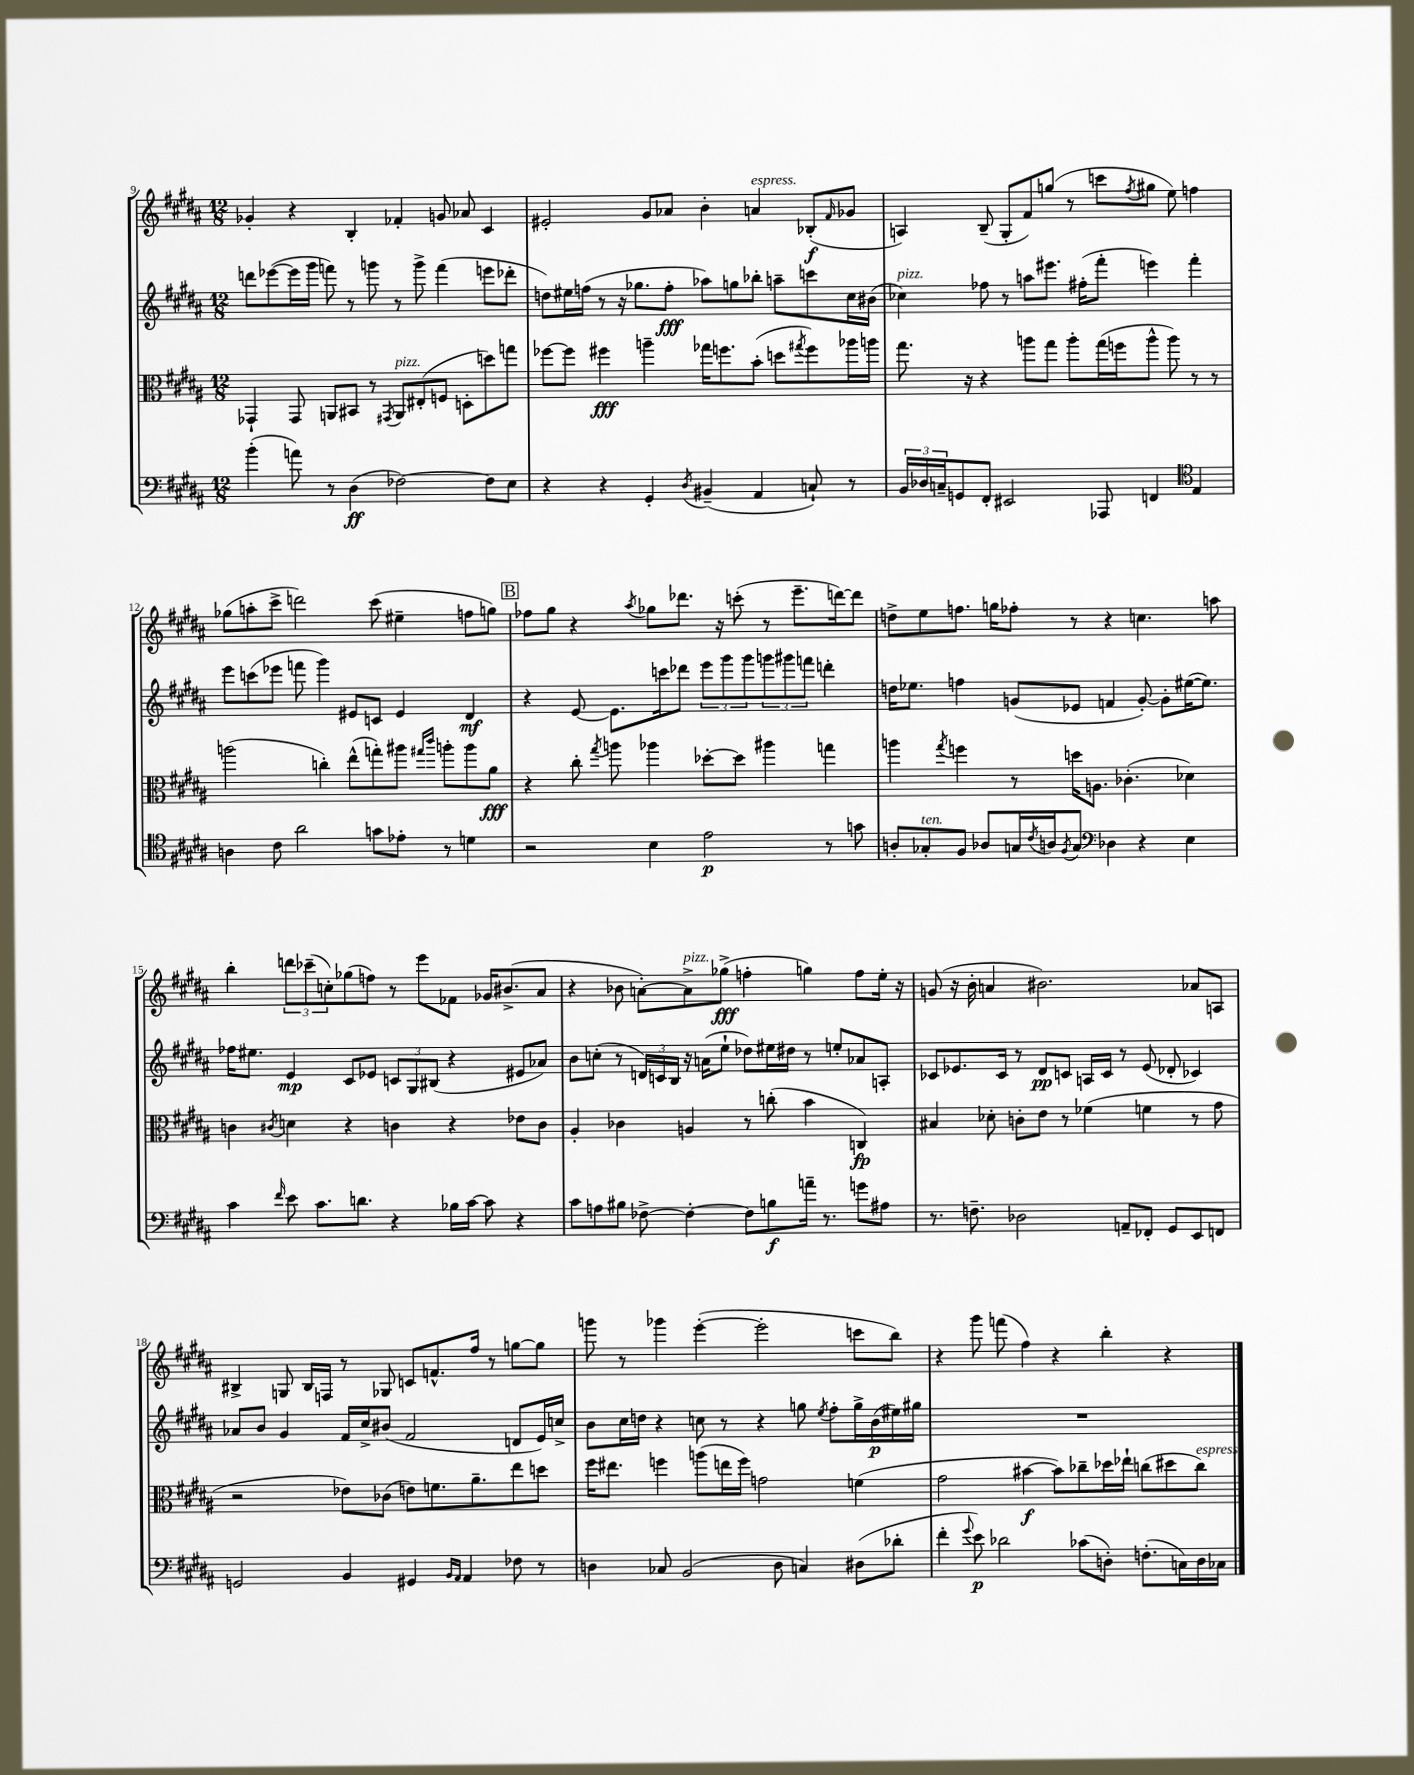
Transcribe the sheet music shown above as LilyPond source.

<<
\new StaffGroup <<
\new Staff = "s0" {
    \clef treble \key b \major \numericTimeSignature \time 12/8
    ges'4-. r4 b4-. fes'4-. g'8 aes'8 cis'4 |
    eis'2-. gis'8 aes'8 b'4-. a'4^\markup { \italic "espress." } bes8-.\f( \grace { fis'16 } ges'8 |
    a4) b8--( gis8-. fis'8) g''8( r8 c'''8 \acciaccatura { fis''8 } gis''8 e''8) f''4 |
    ges''8( a''8-. cis'''8-> d'''2) cis'''8( eis''4-- f''8 g''8) |
    \mark \markup { \box "B" } fes''8 gis''8 r4 \acciaccatura { ais''8 } ges''8 des'''8. r16 c'''8-.( r8 e'''8.-- d'''16~) d'''8 |
    d''8-> e''8 f''8. g''16 fes''8-. r8 r4 c''4. a''8 |
    b''4-. \tuplet 3/2 { d'''8 ces'''8--( c''8-.) } ges''8( f''8) r8 e'''8 fes'8 ges'16 bis'8.->( ais'8 |
    r4 bes'8 a'8~-.) a'8->^\markup { \italic "pizz." } ges''8->\fff( f''4-. g''4) f''8 e''16-. r16 |
    g'8( r16 b'16-. a'4 bis'2.) aes'8 a8 |
    bis4-> g8 bis16 f16 r8 ges8 c'8 f'8.-^ fis''16 r8 g''8~ g''8 |
    g'''8 r8 ges'''4 e'''4~-.( e'''2-. c'''8 b''8) |
    r4 gis'''8 f'''8( fis''4) r4 b''4-. r4 \bar "|." |
}
\new Staff = "s1" {
    \clef treble \key b \major \numericTimeSignature \time 12/8
    d'''8 ees'''8~( ees'''16 gis'''16 f'''8) r8 g'''8 r8 g'''8-> f'''4( e'''8 des'''8-. |
    d''8) eis''16 f''16( r8 r16 ges''8. f''8-.\fff aes''8) g''8 bes''8-. a''8-- c'''8 cis''16 bis'16( |
    ces''4^\markup { \italic "pizz." }) fes''8 r8 a''8 eis'''8. fis''16-.( fis'''8-. e'''4) fis'''4-. |
    e'''8 c'''8( ees'''8 f'''8 gis'''4) eis'8 c'8 eis'4 dis'4\mf |
    \mark \markup { \box "B" } r4 e'8~ e'8. c'''16 des'''8 \tuplet 3/2 { e'''8 gis'''8 gis'''8 } \tuplet 3/2 { g'''8 gis'''8 f'''8 } d'''4-. |
    d''16 ees''8. f''4 g'8( ees'8 f'4 g'8~-.) g'8-. eis''16~( eis''8.) |
    fes''16 eis''8. e'4\mp cis'8 ees'8 \tuplet 3/2 { c'8 gis8 bis8( } r4 eis'8 aes'8) |
    b'8 c''8-.( r8 \tuplet 3/2 { d'16) c'16 b16 } r16 a'16( e''8-! des''8) eis''16 dis''16 r8 e''8-. aes'8 a8-. |
    ces'8 ees'8. ces'16 r8 dis'8\pp c'8 a16 c'16 r8 ees'8( des'8-. ces'4) |
    aes'8 b'8 gis'4 fis'16 cis''16-> bis'8( fis'2 d'8 e'16) c''16-> |
    b'8 cis''16 d''16 r4 c''8 r8 r4 g''8 \acciaccatura { e''8 } fis''8-. g''16-> b'16\p( eis''16) gis''16 |
    R1. \bar "|." |
}
\new Staff = "s2" {
    \clef alto \key b \major \numericTimeSignature \time 12/8
    ges,4-! ges,8 a,8 bis,8 r8 \acciaccatura { gis,8 } a,8^\markup { \italic "pizz." } eis8-.( f8 d8-. d''8) g''8 |
    fes''8~ fes''8 fis''4\fff a''4-- ges''16 f''8. b'8-.( d''8 \acciaccatura { gis''8 } f''8) aes''16 a''16 |
    gis''8. r16 r4 a''8 gis''8 a''8-. gis''16( f''16 a''8-^ a''8) r8 r8 |
    a''2( c''4-.) e''8-^( g''8-.) ais''8 \grace { gis''16 cis'''16 } a''8-. a''8 ais'8\fff |
    \mark \markup { \box "B" } r4 cis''8-. \acciaccatura { gis''8 } a''8 aes''4 des''8~-. des''8 ais''4 g''4 |
    a''4 \acciaccatura { gis''8 } f''4 r8 d''16 a8. ces'4.-.( des'4) |
    c'4 \acciaccatura { cis'8 } d'4 r4 c'4 r4 ees'8 c'8 |
    ais4-. ces'4 a4 r8 c''8-.( b'4 c4\fp) |
    bis4 des'8-. c'8-. e'8 r8 fes'4( f'4 r8 gis'8 |
    r2 ees'8) ces'8( e'8) f'8. ais'8.-- e''8 d''8 |
    fis''16 eis''8. f''4 a''8( e''16 f''16) g'2 f'4( |
    gis'2 bis'4~\f bis'8) ces''8-- des''16 ees''16-! c''8( dis''8 c''8^\markup { \italic "espress." }) \bar "|." |
}
\new Staff = "s3" {
    \clef bass \key b \major \numericTimeSignature \time 12/8
    b'4-.( a'8) r8 dis4\ff( fes2~) fes8 e8 |
    r4 r4 gis,4-. \acciaccatura { dis8 } bis,4--( ais,4 c8-!) r8 |
    \tuplet 3/2 { b,16 des16 c16-- } g,8 fis,8-. eis,2 aes,,8 f,4 \clef tenor e4 |
    a4 cis'8 ais'2 g'8 ees'8-. r8 d'4 |
    \mark \markup { \box "B" } r2 b4 e'2\p r8 g'8 |
    a8-. ges8-.^\markup { \italic "ten." } fis8 aes8 g16 \acciaccatura { cis'8 } a16 \acciaccatura { fis8 } g8 \clef bass des4 r4 e4 |
    cis'4 \grace { fis'16 } e'8 cis'8. d'8. r4 bes16 cis'16~ cis'8 r4 |
    cis'8 a8 bis8 fes8~-> fes4~-. fes8 b8\f a'16-- r8. g'8 ais8 |
    r8. f8.-- des2 a,8-- fes,8-. gis,8 e,8 f,8 |
    g,2 b,4 gis,4 \grace { b,16 ais,16 } ais,4 fes8 r8 |
    d4 ces8 b,2( d8 c4) dis8( des'8-. |
    fis'4-. \appoggiatura { gis'8 } e'8\p) des'2 ces'8( d8-.) f8.-.( c16) d16 ces16 \bar "|." |
}
>>
>>
\layout { \context { \Score currentBarNumber = #9 } }
